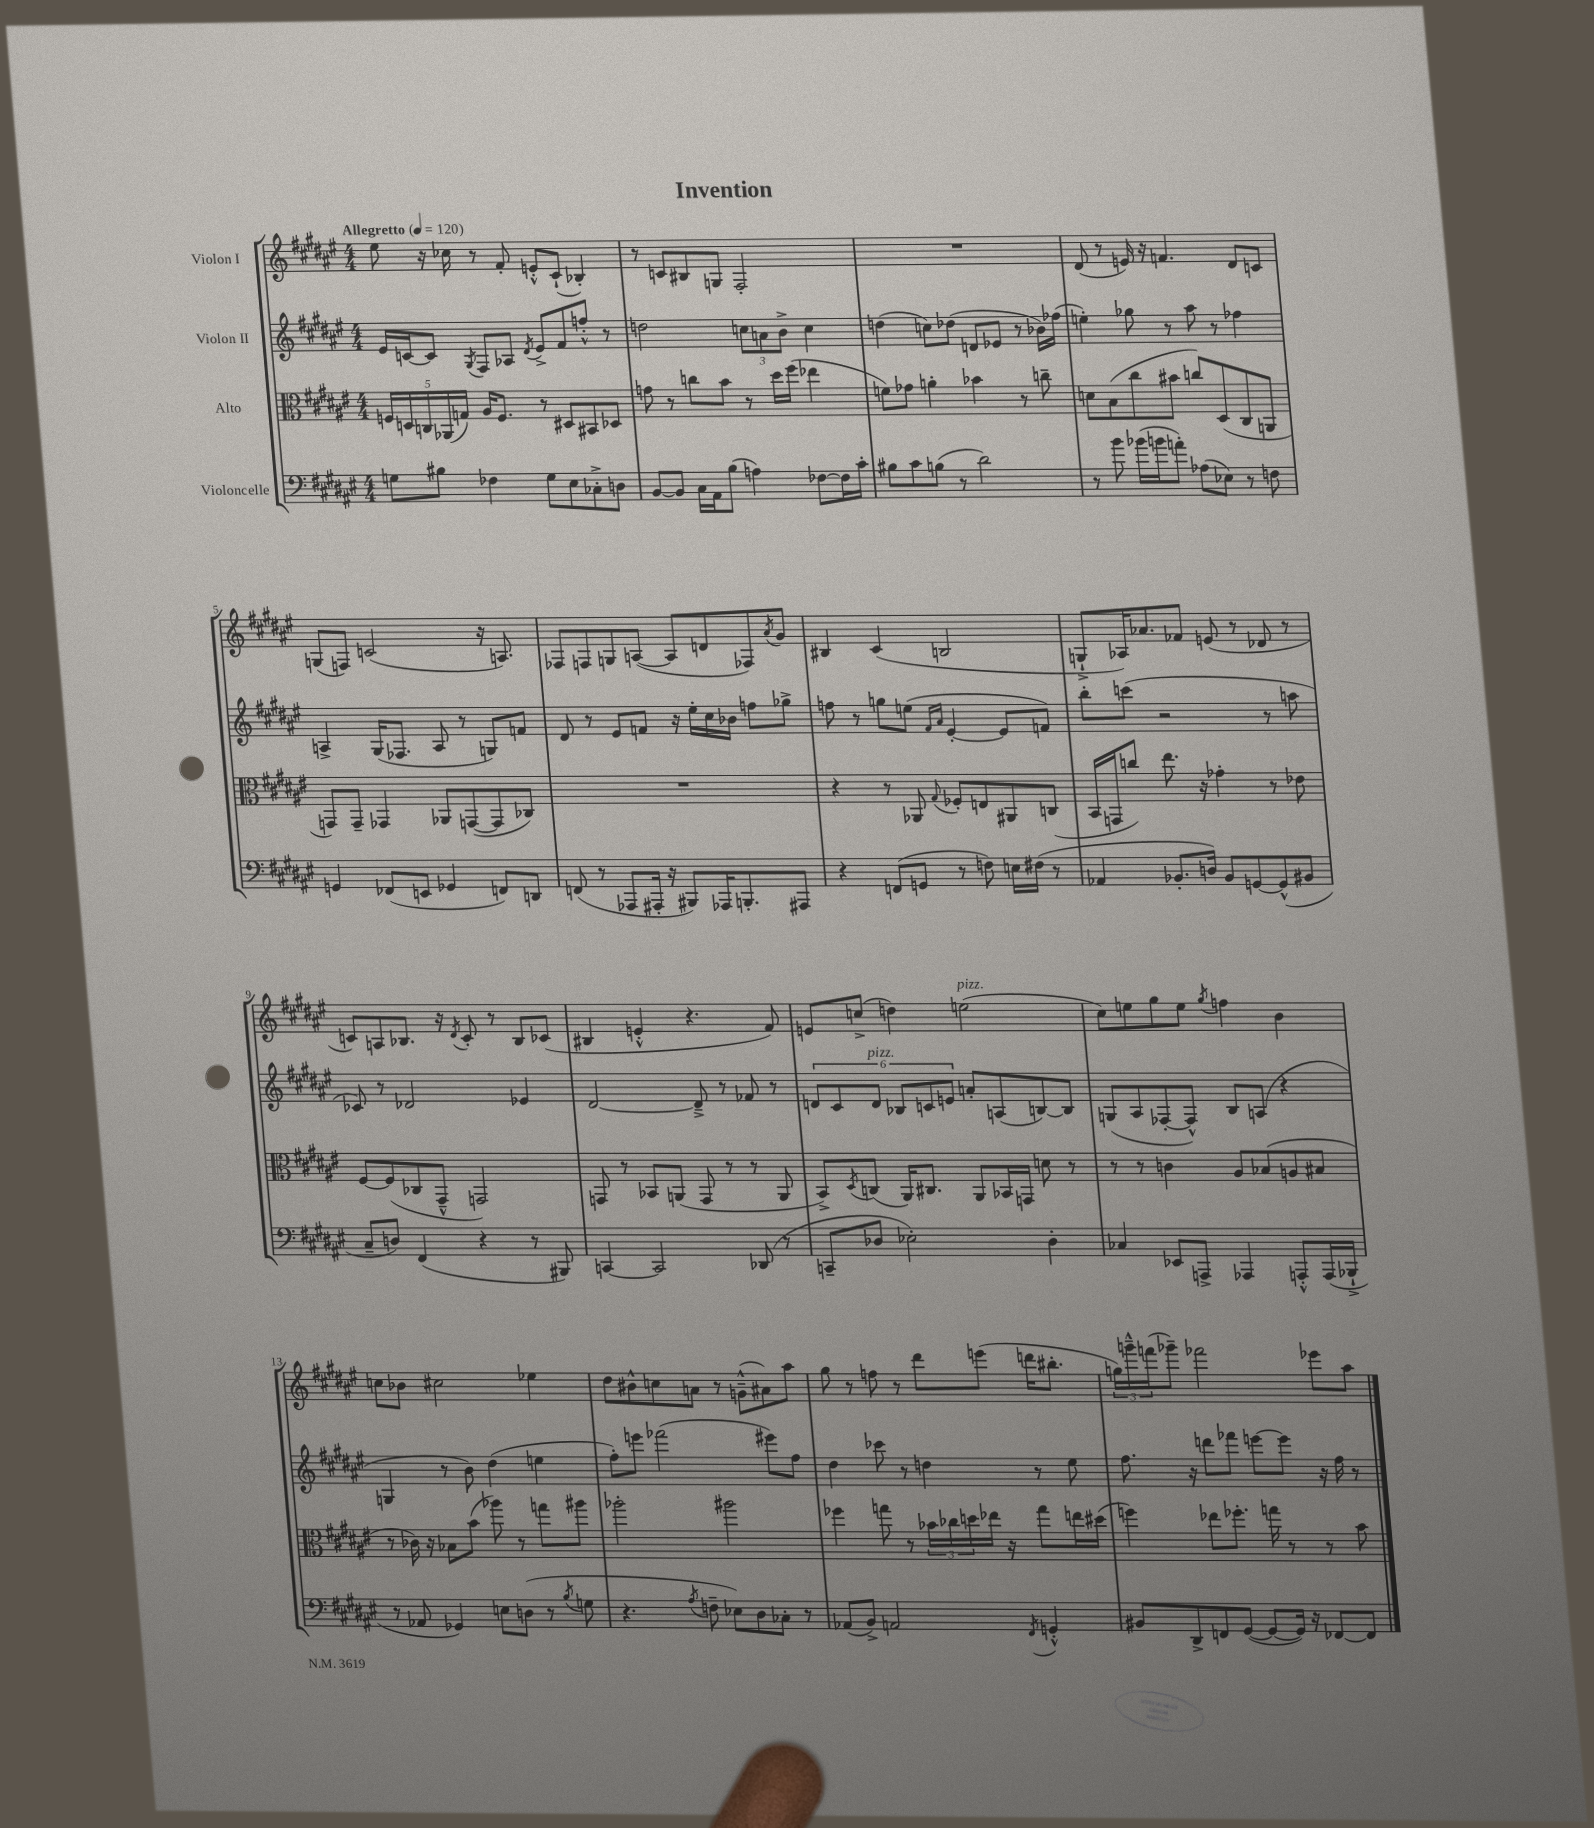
\header { title = "Invention" }
<<
\new StaffGroup <<
\new Staff = "s0" \with { instrumentName = "Violon I" } {
    \clef treble \key fis \major \numericTimeSignature \time 4/4 \tempo "Allegretto" 4 = 120
    eis''8 r16 ces''16 r8 fis'8-. e'8-.-^ cis'8-!( bes4-.) |
    r8 c'8 bis8 g8 fis2-. |
    R1 |
    dis'8( r8 e'16) r16 f'4. dis'8 c'8 |
    g8( f8) c'2( r16 a8.) |
    fes8 f8 g8 a8~( a8 d'8 fes8) \acciaccatura { ais'8 } gis'8 |
    bis4 cis'4( b2 |
    g8-!-> aes16) aes'8. fes'8 e'8( r8 des'8 r8 |
    c'8) a8 bes8. r16 \acciaccatura { dis'8 } c'8-. r8 bes8 ces'8( |
    bis4 e'4-.-^ r4. fis'8) |
    e'8 c''8->( d''4) e''2^\markup { \italic "pizz." }( |
    cis''8) e''8 gis''8 e''8 \acciaccatura { gis''8 } f''4 b'4 |
    c''8 bes'8 cis''2 ees''4 |
    dis''8 bis'8-^ c''8 a'8 r8 g'8---^( ais'8) ais''8 |
    gis''8 r8 f''8 r8 dis'''8 e'''8( d'''16 bis''8.-. |
    \tuplet 3/2 { g''16) g'''16---^ f'''16( } ges'''8--) fes'''2 ees'''8 ais''8 \bar "|." |
}
\new Staff = "s1" \with { instrumentName = "Violon II" } {
    \clef treble \key fis \major \numericTimeSignature \time 4/4
    eis'16 c'16~ c'8 \acciaccatura { gis8 } fis8 aes8 \acciaccatura { dis'8 } eis'8-> fis'8 f''8-.-^ r8 |
    d''2 \tuplet 3/2 { c''8 a'8 b'8-> } c''4 |
    d''4( c''8) des''8( d'8 ees'8 r8 bes'16) fes''16( |
    e''4-.) ges''8 r8 ais''8 r8 fes''4 |
    a4-> gis16( fes8. a8 r8 g8) f'8 |
    dis'8 r8 eis'8 f'8 r16 eis''16-. cis''16 bes'16 f''8 ges''8-> |
    f''8 r8 g''8 e''8( \grace { fis'16 ais'16 } eis'4~-. eis'8 f'8) |
    b''8-. c'''8( r2 r8 a''8 |
    ces'8) r8 des'2 ees'4 |
    dis'2~ dis'8---> r8 fes'8 r8 |
    \tuplet 6/4 { d'8 cis'8 d'8^\markup { \italic "pizz." } bes8 c'8 e'8 } a'8-. a8( b8~) b8 |
    g8( ais8 fes8~-. fes8-^) b8 a8( r4 |
    g4 r8 b'8) dis''4( e''4 |
    fis''8-.) e'''8 fes'''2( eis'''8) fis''8 |
    dis''4 ces'''8 r8 d''4 r8 eis''8 |
    fis''8. r16 d'''8 fes'''8 e'''8~ e'''8 r16 fis''16 r8 \bar "|." |
}
\new Staff = "s2" \with { instrumentName = "Alto" } {
    \clef alto \key fis \major \numericTimeSignature \time 4/4
    \tuplet 5/4 { f16 d16 c16 aes,16( g16) } ais16 f8. r8 dis8 bis,8 des8 |
    g'8 r8 c''8 b'8 r8 dis''16 fis''16( ees''4 |
    f'8) ges'8 a'4-. bes'4 r8 c''8-- |
    d'8 b8( cis''8 bis'8 c''8) dis8( cis8 a,8 |
    g,8) g,8-- ges,4 aes,8 g,8~( g,8 ces8) |
    R1 |
    r4 r8 aes,8 \appoggiatura { gis8 } fes8-. e8 ais,8 c8( |
    b,16 g,16 c''8) eis''8. r16 ges'4-. r8 ees'8 |
    fis8~ fis8( ces8 gis,8---^ g,2) |
    g,8 r8 bes,8 a,8( g,8 r8 r8 a,8 |
    b,8->) \acciaccatura { dis8 } c8( ais,16) cis8. ais,8 bes,16 g,16 d'8 r8 |
    r8 r8 c'4 ais8 bes8( a8 bis8 |
    r8 ces'16) r16 bes8 b'8( aes''8) r8 g''8 ais''8 |
    aes''2-. ais''2 |
    fes''4 g''8 r8 \tuplet 3/2 { bes'16 ces''16 d''16 } ees''16 r16 g''8 e''16 dis''16( |
    f''4) ees''8 fes''8.-. g''16 r8 r8 b'8 \bar "|." |
}
\new Staff = "s3" \with { instrumentName = "Violoncelle" } {
    \clef bass \key fis \major \numericTimeSignature \time 4/4
    g8 bis8 fes4 g8 eis8 ces8-.-> d8 |
    b,8~ b,8 cis16 ais,16 b8( a4) fes8~ fes16 cis'16-. |
    bis8 cis'8 b8( r8 dis'2) |
    r8 b'8 bes'16( b'16 a'8-.) aes8( ees8) r8 f8 |
    g,4 fes,8( e,8 ges,4 f,8) d,8 |
    f,8( r8 aes,,8 ais,,16-. r16 bis,,8) aes,,16 b,,8.-. ais,,8 |
    r4 f,8( g,8 r8 f8) e16 fis16( r8 |
    aes,4 bes,8.-. d16) bes,8 g,8~ g,8-^( bis,8 |
    cis8-- d8) fis,4( r4 r8 bis,,8) |
    c,4~ c,2 des,8( r8 |
    c,8-- des8 ees2-.) des4-. |
    ces4 ees,8 a,,8-> aes,,4 a,,8-.-^ a,,16( bes,,16-!-> |
    r8 aes,8 ges,4) e8 d8( r8 \acciaccatura { b8 } g8 |
    r4. \acciaccatura { ais8 } f8-- ees8) dis8 ces8-. r8 |
    aes,8( b,8->) a,2 \acciaccatura { fis,8 } g,4-.-^ |
    bis,8 dis,8-> f,8 gis,8~( gis,8~ gis,16) r16 fes,8~ fes,8 \bar "|." |
}
>>
>>
